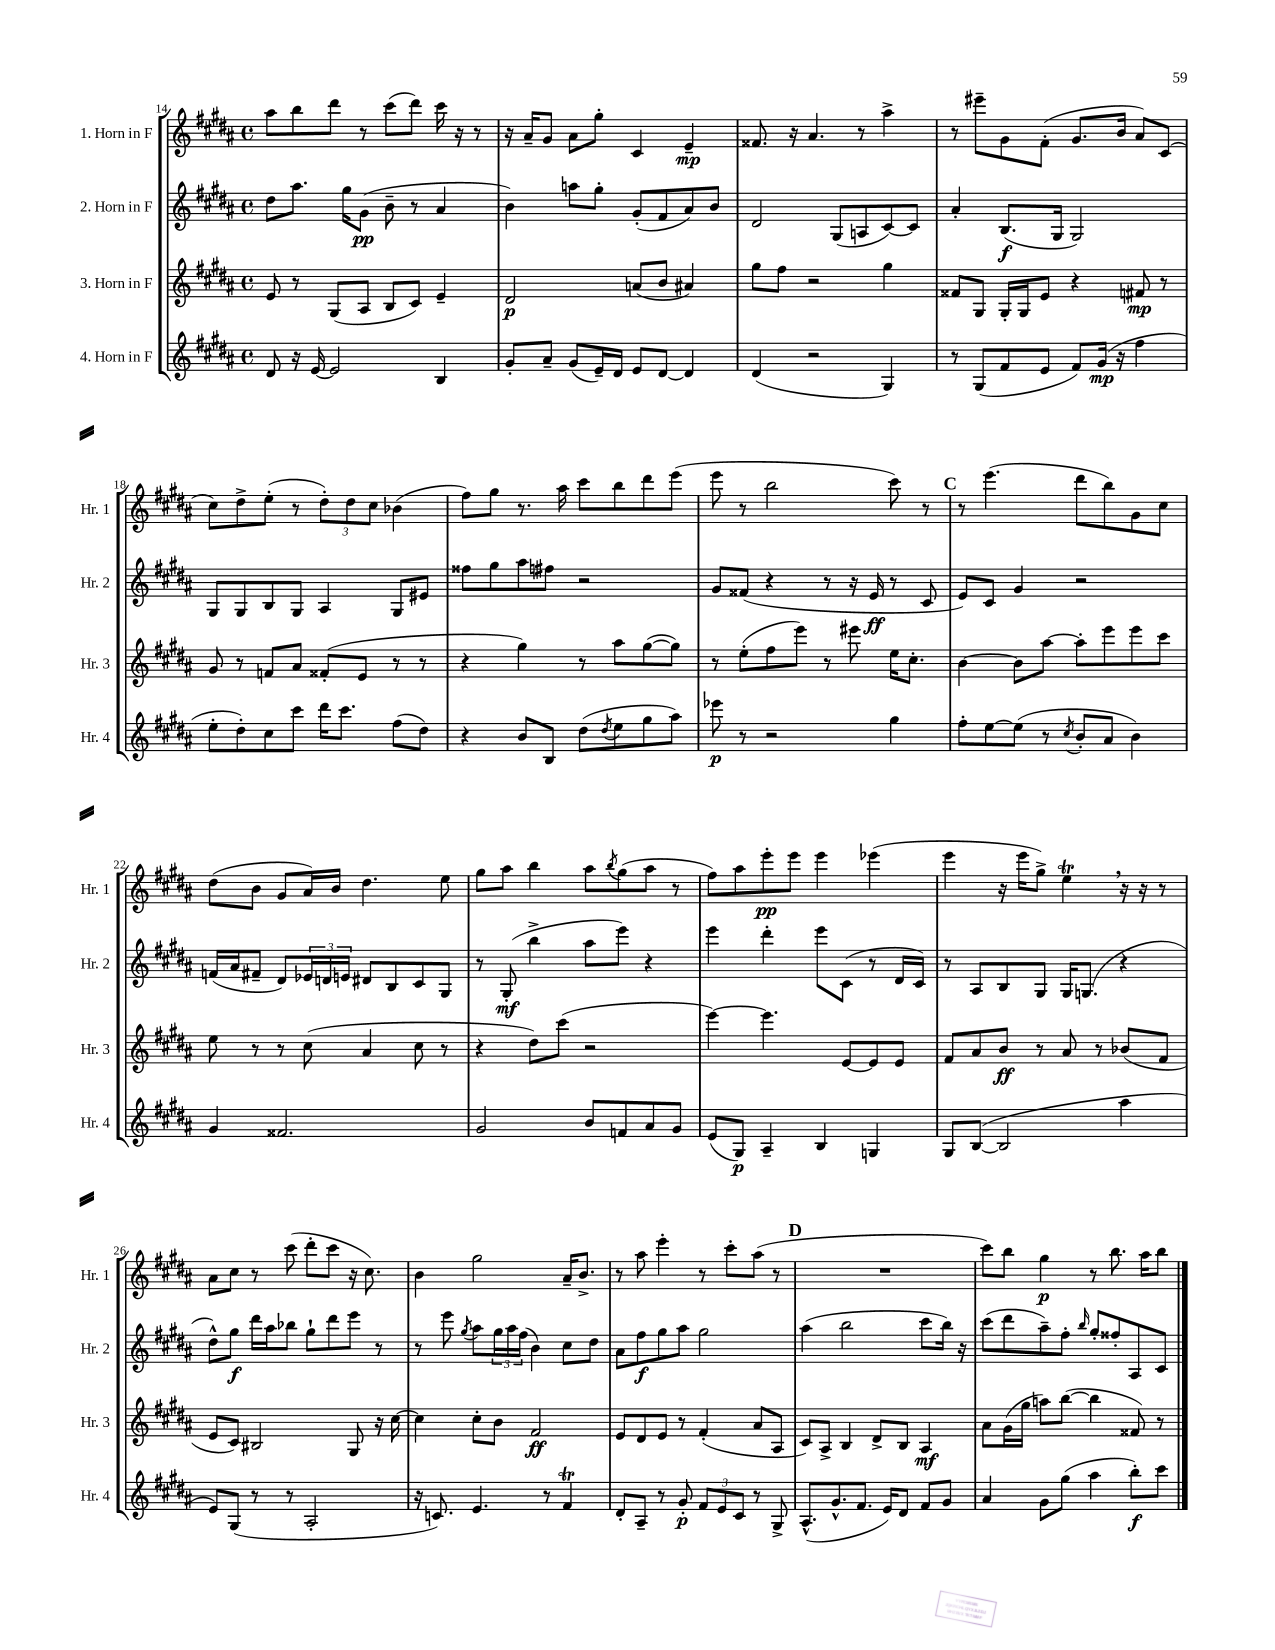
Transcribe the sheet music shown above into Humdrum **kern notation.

**kern	**kern	**kern	**kern
*staff4	*staff3	*staff2	*staff1
*clefG2	*clefG2	*clefG2	*clefG2
*k[f#c#g#d#a#]	*k[f#c#g#d#a#]	*k[f#c#g#d#a#]	*k[f#c#g#d#a#]
*M4/4	*M4/4	*M4/4	*M4/4
*met(c)	*met(c)	*met(c)	*met(c)
8d#	8e	8dd#	8aa#
16r	8r	8.aa#	8bb
[16e	.	.	.
2e]	(8G#	.	8ddd#
.	.	16gg#	.
.	8A#	(8g#	8r
.	8B	8b~	(8ccc#
.	8c#)	8r	8ddd#)
4B	4e~	4a#	16ccc#
.	.	.	16r
.	.	.	8r
=	=	=	=
8g#'	2d#	4b)	16r
.	.	.	16a#~
8a#~	.	.	8g#
(8g#	.	8aa	8a#
16e~)	.	8gg#'	8gg#'
16d#	.	.	.
8e	(8a	(8g#'	4c#
[8d#	8b	8f#	.
4d#]	4a#)	8a#)	4e~
.	.	8b	.
=	=	=	=
(4d#	8gg#	2d#	8.f##
.	8ff#	.	.
.	.	.	16r
2r	2r	.	4.a#
.	.	(8G#	.
.	.	8A	8r
4G#)	4gg#	[8c#)	4aa#^
.	.	8c#]	.
=	=	=	=
8r	8f##	4a#'	8r
(8G#	8G#	.	8eee#~
8f#	16G#'	(8.B	8g#
.	16G#	.	.
8e	8e	.	(8f#'
.	.	16G#	.
8f#)	4r	2G#)	8.g#
(16g#	.	.	.
16r	.	.	16b
4ff#	8f#	.	8a#)
.	8r	.	(8c#
=	=	=	=
8ee'	8g#	8G#	8cc#)
8dd#')	8r	8G#	8dd#^
8cc#	8f	8B	(8ee'
8ccc#	8a#	8G#	8r
16ddd#	(8f##'	4A#	12dd#')
8.ccc#	.	.	.
.	.	.	12dd#
.	8e	.	.
.	.	.	12cc#
(8ff#	8r	8G#	(4b-
8dd#)	8r	8e#	.
=	=	=	=
4r	4r	8ff##	8ff#)
.	.	8gg#	8gg#
8b	4gg#)	8aa#	8.r
8B	.	8ff#	.
.	.	.	16aa#
(8dd#	8r	2r	8ccc#
8qdd#	.	.	.
8ee	8aa#	.	8bb
8gg#	([8gg#	.	8ddd#
8aa#)	8gg#])	.	(8eee
=	=	=	=
8eee-	8r	8g#	8eee
8r	(8ee'	(8f##	8r
2r	8ff#	4r	2bb
.	8eee)	.	.
.	8r	8r	.
.	8eee#	16r	.
.	.	16e	.
4gg#	16ee	8r	8ccc#)
.	8.cc#'	.	.
.	.	8c#	8r
=	=	=	=
8ff#'	[4b	8e)	8r
[8ee	.	8c#	(4.eee
(8ee]	8b]	4g#	.
8r	[8aa#	.	.
8qcc#	.	.	.
8b'	8aa#']	2r	8ddd#
8a#	8eee	.	8bb)
4b)	8eee	.	8g#
.	8ccc#	.	8cc#
=	=	=	=
4g#	8ee	(16f	(8dd#
.	.	16a#	.
.	8r	8f#~	8b
2.f##	8r	8d#)	8g#
.	(8cc#	24e-	16a#)
.	.	24d	.
.	.	.	16b
.	.	24e	.
.	4a#	8d#	4.dd#
.	.	8B	.
.	8cc#	8c#	.
.	8r	8G#	8ee
=	=	=	=
2g#	4r	8r	8gg#
.	.	(8G#'	8aa#
.	8dd#)	4bb^	4bb
.	(8ccc#	.	.
8b	2r	8aa#	8aa#
.	.	.	8qbb
8f	.	8eee)	(8gg#
8a#	.	4r	8aa#
8g#	.	.	8r
=	=	=	=
(8e	[4eee)	4eee	8ff#)
8G#)	.	.	8aa#
4A#~	4.eee]	4ddd#'	8eee'
.	.	.	8eee
4B	.	8eee	4eee
.	[8e	(8c#	.
4G	8e]	8r	(4eee-
.	8e	16d#	.
.	.	16c#)	.
=	=	=	=
8G#	8f#	8r	4eee
([8B	8a#	8A#	.
2B]	8b	8B	16r
.	.	.	16eee
.	8r	8G#	8gg#^)
.	8a#	16G#	4ee
.	.	(8.G	.
.	8r	.	.
4aa#	(8b-	4r	16r
.	.	.	16r
.	8f#	.	8r
=	=	=	=
8e)	8e	8dd#^^)	8a#
(8G#	8c#)	8gg#	8cc#
8r	2B#	16ddd#	8r
.	.	16aa#	.
8r	.	8bb-	(8ccc#
2A#'	.	8gg#`	8ddd#'
.	.	8ddd#	8ccc#
.	8G#	8eee	16r
.	.	.	8.cc#)
.	16r	8r	.
.	[16cc#	.	.
=	=	=	=
16r	4cc#]	8r	4b
8.c)	.	.	.
.	.	8eee	.
.	.	8qgg#	.
4.e	8cc#'	8aa#	2gg#
.	8b	24gg#	.
.	.	24aa#	.
.	.	(24ff#	.
.	2f#	4b)	.
8r	.	.	.
4f#	.	8cc#	16a#~
.	.	.	8.b^
.	.	8dd#	.
=	=	=	=
8d#'	8e	8a#	8r
8A#~	8d#	8ff#	8aa#
8r	8e	8gg#	4eee'
8g#'	8r	8aa#	.
12f#	(4f#'	2gg#	8r
12e	.	.	.
.	.	.	8ccc#'
12c#	.	.	.
8r	8a#	.	(8aa#
8G#^	8A#	.	8r
=	=	=	=
(8.A#^^	8c#)	(4aa#	1r
.	8A#^	.	.
8.g#^^	.	.	.
.	4B	2bb	.
8.f#	.	.	.
.	8d#^	.	.
16e)	.	.	.
8d#	8B	.	.
8f#	4A#	8ccc#	.
8g#	.	16bb)	.
.	.	16r	.
=	=	=	=
4a#	8a#	(8ccc#	8ccc#)
.	(16g#	8ddd#	8bb
.	16gg#	.	.
8g#	8aa)	8aa#~)	4gg#
(8gg#	([8bb	8ff#'	.
.	.	16qqbb	.
4aa#	4bb]	8gg#'	8r
.	.	8ff##'	8.bb
8bb')	8f##)	8A#	.
.	.	.	16aa#
8ccc#	8r	8c#	8bb
==	==	==	==
*-	*-	*-	*-
